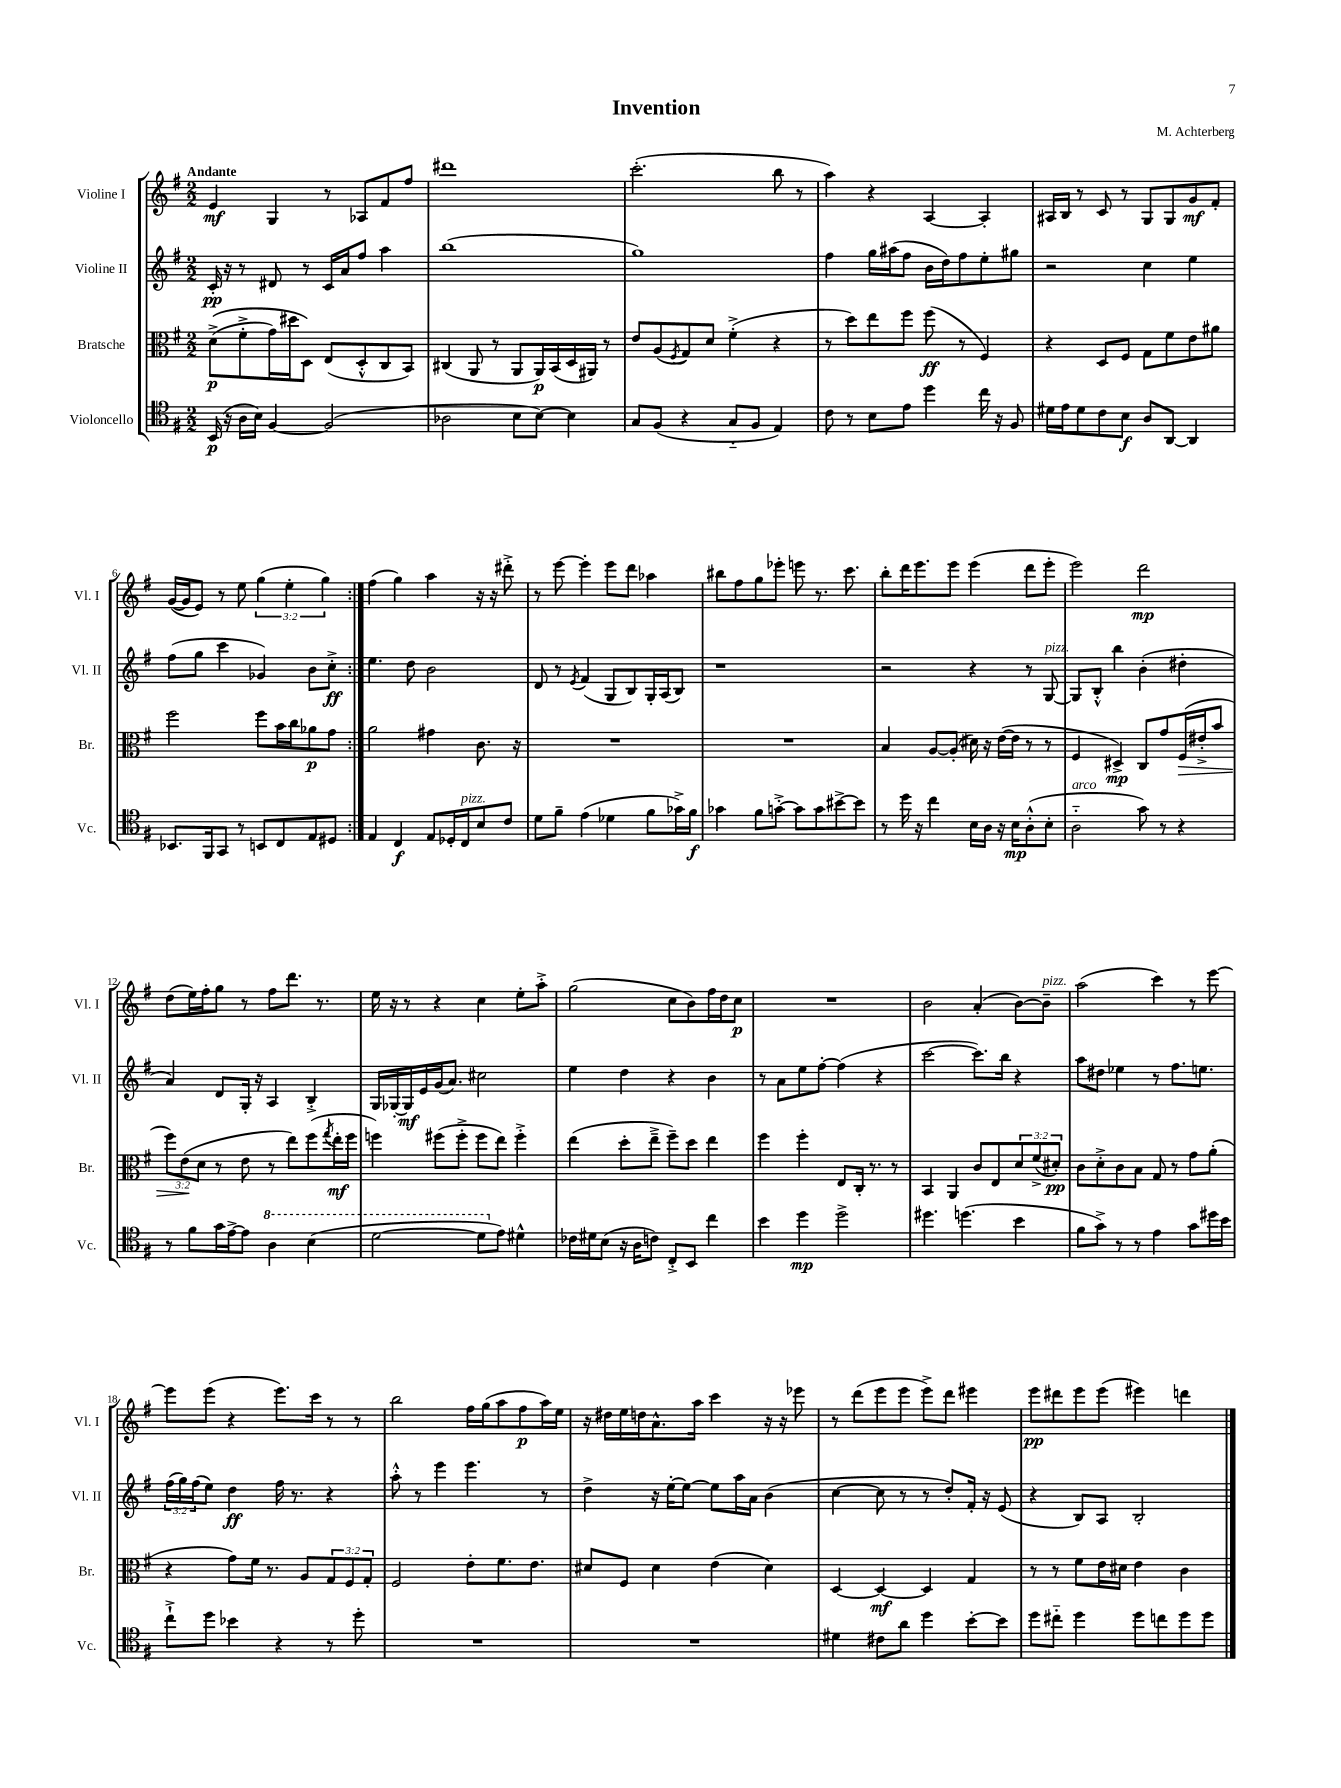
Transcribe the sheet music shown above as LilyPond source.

\header { title = "Invention" composer = "M. Achterberg" }
<<
\new StaffGroup <<
\new Staff = "s0" \with { instrumentName = "Violine I" shortInstrumentName = "Vl. I" } {
    \clef treble \key g \major \numericTimeSignature \time 2/2 \override Staff.TupletNumber.text = #tuplet-number::calc-fraction-text \tempo "Andante"
    \repeat volta 2 { e'4\mf g4 r8 aes8 fis'8 fis''8 |
    dis'''1 |
    c'''2.-.( b''8 r8 |
    a''4) r4 a4~ a4-. |
    ais16 b16 r8 c'8 r8 g8 g8 g'8\mf fis'8-. |
    g'16~( g'16 e'8) r8 e''8 \tuplet 3/2 { g''4( e''4-. g''4) } | }
    fis''4( g''4) a''4 r16 r16 dis'''8-.-> |
    r8 e'''8~ e'''4-. e'''8 d'''8 aes''4 |
    bis''8 fis''8 g''8 ees'''8-. e'''8 r8. c'''8. |
    b''8-. d'''16 e'''8. e'''8 e'''4( d'''8 e'''8-. |
    e'''2) d'''2\mp |
    d''8( e''16) fis''16-. g''8 r8 fis''8 d'''8. r8. |
    e''16 r16 r8 r4 c''4 e''8-. a''8-.-> |
    g''2( c''8 b'8) fis''16 d''16 c''8\p |
    R1 |
    b'2 a'4-.( b'8~) b'8--^\markup { \italic "pizz." } |
    a''2( c'''4) r8 e'''8~ |
    e'''8 e'''8( r4 e'''8.) c'''16 r8 r8 |
    b''2 fis''16 g''16( a''8 fis''8\p a''16) e''16 |
    r16 dis''16 e''16 d''16 a'8.-^ a''16 c'''4 r16 r16 ees'''8 |
    r8 d'''8( e'''8 e'''8 e'''8->) d'''8 eis'''4 |
    e'''8\pp dis'''8 e'''8 e'''8( eis'''4) d'''4 \bar "|." |
}
\new Staff = "s1" \with { instrumentName = "Violine II" shortInstrumentName = "Vl. II" } {
    \clef treble \key g \major \numericTimeSignature \time 2/2 \override Staff.TupletNumber.text = #tuplet-number::calc-fraction-text
    \repeat volta 2 { c'16-.\pp r16 r8 dis'8 r8 c'16 a'16 fis''8 a''4 |
    b''1( |
    g''1) |
    fis''4 g''16 ais''16( fis''8 b'16 d''16) fis''8 e''8-. gis''8 |
    r2 c''4 e''4 |
    fis''8( g''8 c'''4 ges'4) b'8 c''8-.->\ff | }
    e''4. d''8 b'2 |
    d'8 r8 \acciaccatura { e'8 } fis'4( g8 b8) g16-. a16( b8) |
    r1 |
    r2 r4 r8 g8~^\markup { \italic "pizz." } |
    g8 b8-.-^ b''4 b'4-.( dis''4-. |
    a'4) d'8 g16-. r16 a4 b4-.-> |
    g16 ges16~-. ges16\mf e'16 g'16( a'8.) cis''2 |
    e''4 d''4 r4 b'4 |
    r8 a'8 e''8 fis''8~-. fis''4( r4 |
    c'''2~ c'''8.) b''16 r4 |
    a''8 dis''8 ees''4 r8 fis''8. e''8. |
    \tuplet 3/2 { fis''16( g''16) fis''16( } e''8) d''4\ff fis''16 r8. r4 |
    a''8-.-^ r8 e'''4 e'''4. r8 |
    d''4-> r16 e''16~-. e''8~ e''8 a''16 a'16 b'4( |
    c''4~ c''8 r8 r8 d''8-.) fis'16-. r16 e'8( |
    r4 b8) a8 b2-. \bar "|." |
}
\new Staff = "s2" \with { instrumentName = "Bratsche" shortInstrumentName = "Br." } {
    \clef alto \key g \major \numericTimeSignature \time 2/2 \override Staff.TupletNumber.text = #tuplet-number::calc-fraction-text
    \repeat volta 2 { d'8->\p(\( fis'8-.-> g'16) dis''16 d8\) e8( d8-.-^ c8 b,8) |
    cis4( a,8 r8 a,8 a,16\p) b,16( d16 ais,16) r8 |
    e'8 a8( \acciaccatura { fis8 } g8) d'8 fis'4-.->( r4 |
    r8 d''8) e''8 fis''8 fis''8\ff( r8 fis4) |
    r4 d8 fis8 g8 fis'8 e'8 ais'8 |
    fis''2 fis''8 b'16 c''16 aes'8\p g'8 | }
    a'2 gis'4 c'8. r16 |
    R1 |
    R1 |
    b4 a8~ a8-.( dis'16) r16 e'16~( e'16 r8 r8 |
    fis4 dis4->\mp) c8 g'8 fis16\>( eis'16-.-> b'8 |
    \tuplet 3/2 { fis''8) e'8\!( d'8 } r8 e'8 r8 e''8) fis''8( \acciaccatura { g''8 } e''16-.\mf fis''16 |
    f''4) fis''8( fis''8-.-> fis''8 e''8) fis''4-.-> |
    e''4( d''8-. e''8---> fis''8--) d''8 e''4 |
    fis''4 fis''4-. e8 c16-. r8. r8 |
    b,4 a,4 c'8 e8 \tuplet 3/2 { d'8 fis'8->( dis'8-.\pp) } |
    c'8 d'8-.-> c'8 b8 g8 r8 g'8 a'8-.( |
    r4 g'8) fis'16 r8. a8 \tuplet 3/2 { g8 fis8 g8-. } |
    fis2 e'8-. fis'8. e'8. |
    dis'8 fis8 dis'4 e'4( dis'4) |
    d4~ d4~\mf d4 g4 |
    r8 r8 fis'8 e'16 dis'16 e'4 c'4 \bar "|." |
}
\new Staff = "s3" \with { instrumentName = "Violoncello" shortInstrumentName = "Vc." } {
    \clef tenor \key g \major \numericTimeSignature \time 2/2
    \repeat volta 2 { b,16\p( r16 a16 b16) fis4~ fis2( |
    aes2 b8 b8~) b4 |
    g8 fis8( r4 g8-_ fis8 e4) |
    c'8 r8 b8 e'8 d''4 c''16 r16 fis8 |
    dis'16 e'16 dis'8 c'8 b8\f a8 a,8~ a,4 |
    bes,8. fis,16 g,8 r8 b,8 c8 e8 dis8 | }
    e4 c4\f e8 des16-. c16^\markup { \italic "pizz." } b8 c'8 |
    d'8 fis'8-- e'4( des'4 fis'8 ges'16->) fis'16\f |
    ges'4 fis'8 g'8~-.-> g'8 g'8 bis'8~-> bis'8 |
    r8 d''16 r16 c''4 b16 a16 r16 b16\mp a8-.-^( b8-. |
    a2-_^\markup { \italic "arco" } g'8) r8 r4 |
    r8 fis'8 g'16 e'16~-> e'8 \ottava #1 a'4 b'4( |
    d''2~ d''8 \ottava #0 e'8) dis'4-^ |
    ces'16 dis'16 b8( r16 a16 c'8) c8-.-> b,8 c''4 |
    b'4 d''4\mp d''2-> |
    dis''4. d''4.( b'4 |
    fis'8 g'8->) r8 r8 e'4 g'8 dis''16 b'16 |
    c''8-!-> d''8 bes'4 r4 r8 d''8-. |
    R1 |
    R1 |
    dis'4 cis'8 a'8 d''4 b'8~-. b'8 |
    d''8 cis''8-_ d''4 d''8 c''8 d''8 d''8 \bar "|." |
}
>>
>>
